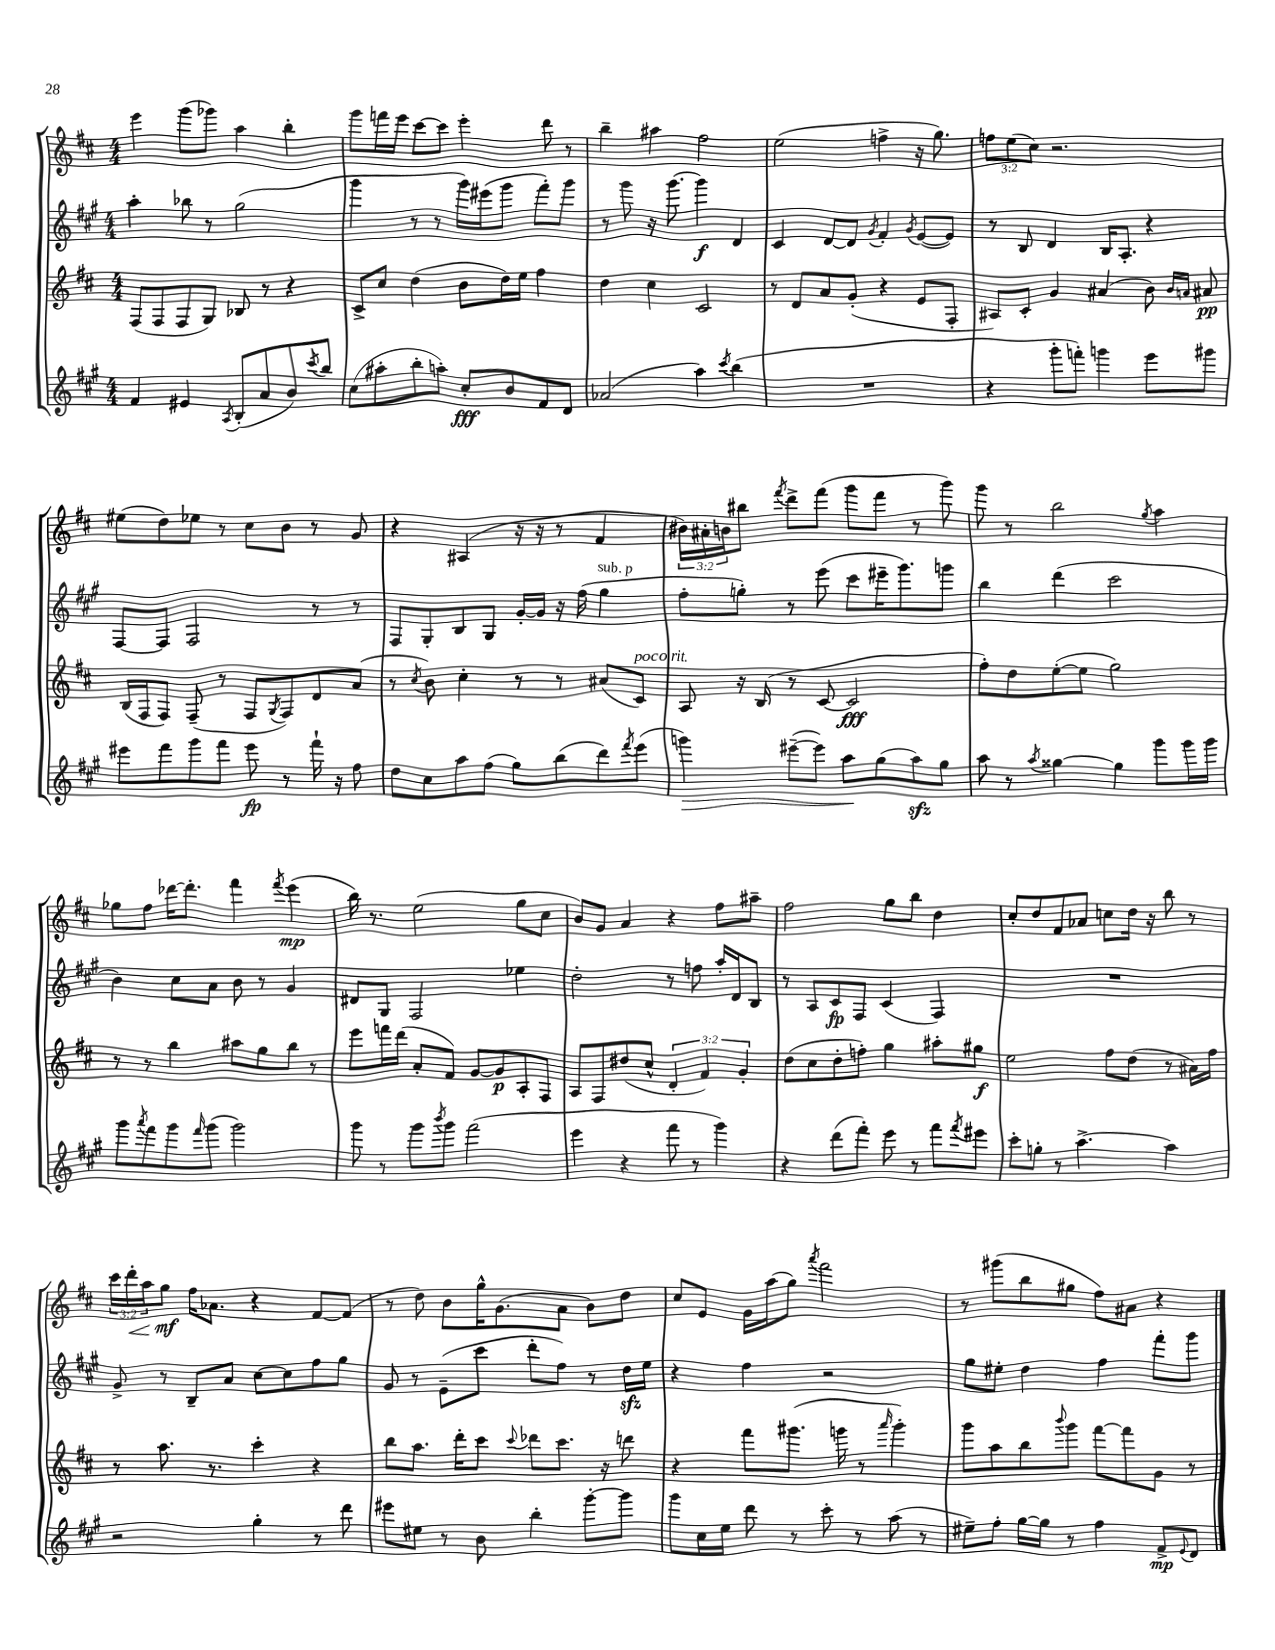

**kern	**dynam	**kern	**dynam	**kern	**dynam	**kern	**dynam
*part4	*part4	*part3	*part3	*part2	*part2	*part1	*part1
*staff4	*staff4	*staff3	*staff3	*staff2	*staff2	*staff1	*staff1
*clefG2	*	*clefG2	*	*clefG2	*	*clefG2	*
*k[f#c#g#]	*	*k[f#c#]	*	*k[f#c#g#]	*	*k[f#c#]	*
*M4/4	*	*M4/4	*	*M4/4	*	*M4/4	*
=108	=108	=108	=108	=108	=108	=108	=108
4f#/	.	(8F#/L	.	4aa'\	.	4eee\	.
.	.	8F#/	.	.	.	.	.
4e#X/	.	8F#/	.	8bb-X\	.	(8ggg\L	.
.	.	8G/J)	.	8r	.	8ggg-X\J)	.
8qA/	.	.	.	.	.	.	.
(8B'/L	.	8B-X/	.	(2gg#\	.	4aa\	.
8a/	.	8r	.	.	.	.	.
8b/)	.	4r	.	.	.	4bb'\	.
8qccc#/	.	.	.	.	.	.	.
8bb/J	.	.	.	.	.	.	.
=109	=109	=109	=109	=109	=109	=109	=109
(8cc#\L	.	8c#^/L	.	4ggg#\	.	8ggg\L	.
8aa#X'\	.	8cc#/J	.	.	.	16fffn\L	.
.	.	.	.	.	.	16eee\JJ	.
8bb'\	.	(4dd\	.	8r	.	[8ccc#\L	.
8aan'\J)	.	.	.	8r	.	8ccc#\J]	.
8cc#'/L	fff	8b\L	.	16ggg#\LL)	.	4eee'\	.
.	.	.	.	(16eee#X\J	.	.	.
8b/	.	16dd\L)	.	8ggg#\J	.	.	.
.	.	16ee\JJ	.	.	.	.	.
8f#/	.	4ff#\	.	8fff#'\L)	.	8ddd\	.
8d/J	.	.	.	8ggg#\J	.	8r	.
=110	=110	=110	=110	=110	=110	=110	=110
(2a-X/	.	4dd\	.	8r	.	4bb~\	.
.	.	.	.	8ggg#\	.	.	.
.	.	4cc#\	.	16r	.	4aa#X\	.
.	.	.	.	[8.ggg#\	.	.	.
4aa\)	.	2c#/	.	4ggg#\]	f	2ff#\	.
8qccc#/	.	.	.	.	.	.	.
(4bb\	.	.	.	4d/	.	.	.
=111	=111	=111	=111	=111	=111	=111	=111
1r	.	8r	.	4c#/	.	(2ee\	.
.	.	8d/L	.	.	.	.	.
.	.	8a/	.	[8d/L	.	.	.
.	.	(8g'/J	.	8d/J]	.	.	.
.	.	.	.	8qg#/	.	.	.
.	.	4r	.	4f#'/	.	4ffn^\	.
.	.	.	.	8qg#/	.	.	.
.	.	8e/L	.	([8e/L	.	16r	.
.	.	.	.	.	.	8.gg\)	.
.	.	8F#'/J	.	8e/J])	.	.	.
=112	=112	=112	=112	=112	=112	=112	=112
4r	.	8A#X/L)	.	8r	.	12ffn\L	.
.	.	.	.	.	.	(12ee\	.
.	.	8c#'/J	.	8B/	.	.	.
.	.	.	.	.	.	12cc#\J)	.
8ggg#'\L	.	4g/	.	4d/	.	2.r	.
8fffn'\J)	.	.	.	.	.	.	.
4gggn\	.	(4a#X/	.	16B/KL	.	.	.
.	.	.	.	8.A'/J	.	.	.
8eee\L	.	8b\)	.	4r	.	.	.
.	.	16qqb/LL	.	.	.	.	.
.	.	16qqan/JJ	.	.	.	.	.
8ggg#X\J	.	8a#X/	pp	.	.	.	.
!!LO:LB:g=z
=113	=113	=113	=113	=113	=113	=113	=113
8eee#X\L	.	(16B/LL	.	[8F#/L	.	(8ee#X\L	.
.	.	16F#/J	.	.	.	.	.
8fff#\	.	8F#/J)	.	8F#/J]	.	8dd\)	.
8ggg#\	.	(8F#~/	.	2F#/	.	8ee-X\J	.
8fff#\J	.	8r	.	.	.	8r	.
8eee#\	fp	8F#/L	.	.	.	8cc#\L	.
.	.	8qG/	.	.	.	.	.
8r	.	8F#/)	.	.	.	8b\J	.
16fff#`\	.	8d/	.	8r	.	8r	.
16r	.	.	.	.	.	.	.
8ff#\	.	(8a/J	.	8r	.	8g/	.
=114	=114	=114	=114	=114	=114	=114	=114
8dd\L	.	8r	.	8F#/L	.	4r	.
.	.	8qcc#/	.	.	.	.	.
8cc#\	.	8b\)	.	8G#'/	.	.	.
8aa\	.	4cc#'\	.	8B/	.	(4A#X/	.
(8ff#\J	.	.	.	8G#/J	.	.	.
8gg#\L)	.	8r	.	[16g#'/LL	.	16r	.
.	.	.	.	16g#/JJ]	.	16r	.
(8bb\	.	8r	.	16r	.	8r	.
.	.	.	.	(16ff#\	.	.	.
!	!	!	!	!LO:TX:a:i:t=sub. p	!	!	!
8ddd\)	.	(8a#X/L	.	4gg#\	.	4f#/	.
8qfff#/	.	.	.	.	.	.	.
!	!	!LO:TX:a:i:t=poco rit.	!	!	!	!	!
(8eee\J	.	8c#/J)	.	.	.	.	.
=115	=115	=115	=115	=115	=115	=115	=115
!	!LO:HP:b	!	!	!	!	!	!
4gggn\)	>	8A/	.	8ff#'\L	.	24b#X\LL)	.
.	.	.	.	.	.	24a#X'\	.
.	.	.	.	.	.	24bn\J	.
.	.	16r	.	8ggn'\J)	.	8bb#X\J	.
.	.	(16B/	.	.	.	.	.
.	.	.	.	.	.	8qfff#/	.
([8eee#X~\L	.	8r	.	8r	.	8ddd^\L	.
8eee#\J])	.	[8c#/	.	(8eee\	.	(8fff#\J	.
8aa\L	.	2c#/]	fff	8ccc#\L	.	8ggg\L	.
(8gg#\	]	.	.	16eee#X~\K	.	8fff#\J	.
.	.	.	.	8.ggg#\)	.	.	.
8aazz\)	.	.	.	.	.	8r	.
8gg#\J	.	.	.	8gggn\J	.	8ggg\)	.
=116	=116	=116	=116	=116	=116	=116	=116
8aa\	.	8ff#'\L)	.	4bb\	.	8ggg\	.
8r	.	8dd\	.	.	.	8r	.
8qaa/	.	.	.	.	.	.	.
[4gg##X\	.	([8ee'\	.	(4ddd\	.	2bb\	.
.	.	8ee\J]	.	.	.	.	.
4gg##\]	.	2gg\)	.	2ccc#\	.	.	.
.	.	.	.	.	.	8qgg/	.
8ggg#\L	.	.	.	.	.	4aa\	.
16ggg#\L	.	.	.	.	.	.	.
16ggg#\JJ	.	.	.	.	.	.	.
!!LO:LB:g=z
=117	=117	=117	=117	=117	=117	=117	=117
8ggg#\L	.	8r	.	4b\)	.	8gg-X\L	.
8qaaa/	.	.	.	.	.	.	.
8fff#\	.	8r	.	.	.	8ff#\J	.
8ggg#\	.	4bb\	.	8cc#\L	.	[16ddd-X\KL	.
.	.	.	.	.	.	8.ddd-'\J]	.
16qqfff#/	.	.	.	.	.	.	.
(8ggg#\J	.	.	.	8a\J	.	.	.
2ggg#\)	.	8aa#X\L	.	8b\	.	4fff#\	.
.	.	8gg\	.	8r	.	.	.
.	.	.	.	.	.	8qfff#/	.
.	.	8bb\J	.	4g#/	.	(4eee\	mp
.	.	8r	.	.	.	.	.
=118	=118	=118	=118	=118	=118	=118	=118
8ggg#\	.	8eee\L	.	8d#X/L	.	16bb\)	.
.	.	.	.	.	.	8.r	.
8r	.	16fffn\L	.	8G#/J	.	.	.
.	.	(16ddd\JJ	.	.	.	.	.
8ggg#\L	.	8a'/L	.	2F#/	.	(2ee\	.
8qbbb/	.	.	.	.	.	.	.
8ggg#\J	.	8f#/J)	.	.	.	.	.
(2fff#\	.	[8g/L	.	.	.	.	.
.	.	8g/]	p	.	.	.	.
.	.	8A'/	.	4ee-X\	.	8gg\L	.
.	.	8F#/J	.	.	.	8cc#\J	.
=119	=119	=119	=119	=119	=119	=119	=119
4eee\	.	8A/L	.	2dd'\	.	8b/L)	.
.	.	8F#/	.	.	.	8g/J	.
4r	.	(8dd#X/	.	.	.	4a/	.
.	.	8cc#^^/J	.	.	.	.	.
8fff#\	.	6d'/	.	8r	.	4r	.
8r	.	.	.	8ffn\	.	.	.
.	.	6f#/)	.	.	.	.	.
4ggg#\)	.	.	.	16aa'/LL	.	8ff#\L	.
.	.	.	.	16d/J	.	.	.
.	.	6g'/	.	.	.	.	.
.	.	.	.	8B/J	.	8aa#X~\J	.
=120	=120	=120	=120	=120	=120	=120	=120
4r	.	(8dd\L	.	8r	.	2ff#\	.
.	.	8cc#\	.	8A/L	.	.	.
(8ddd\L	.	8dd'\	.	8c#/	fp	.	.
8fff#'\J)	.	8ffn'\J)	.	8F#/J	.	.	.
8eee\	.	4gg\	.	(4c#/	.	8gg\L	.
8r	.	.	.	.	.	8bb\J	.
8fff#\L	.	8aa#X'\L	.	4F#/)	.	4dd\	.
8qfff#/	.	.	.	.	.	.	.
8eee#X\J	.	8gg#X\J	f	.	.	.	.
=121	=121	=121	=121	=121	=121	=121	=121
8ccc#'\L	.	2ee\	.	1r	.	8cc#'/L	.
8ggn'\J	.	.	.	.	.	8dd/	.
8r	.	.	.	.	.	8f#/	.
[4.aa^\	.	.	.	.	.	8a-X/J	.
.	.	8ff#\L	.	.	.	8ccn\L	.
.	.	(8dd\J	.	.	.	16dd\Jk	.
.	.	.	.	.	.	16r	.
4aa\]	.	8r	.	.	.	8bb\	.
.	.	16a#X\LL)	.	.	.	8r	.
.	.	16ff#\JJ	.	.	.	.	.
!!LO:LB:g=z
=122	=122	=122	=122	=122	=122	=122	=122
2r	.	8r	.	8g#^/	.	24ccc#\LL	.
!	!	!	!	!	!	!	!LO:HP:b
.	.	.	.	.	.	24ddd'\	<
.	.	.	.	.	.	24aa\J	.
.	.	8.aa\	.	8r	.	8gg\J	mf
.	.	.	.	8B~/L	.	16ff#\KL	[
.	.	8.r	.	.	.	8.a-X\J	.
.	.	.	.	8a/J	.	.	.
4gg#'\	.	4ccc#'\	.	[8cc#\L	.	4r	.
.	.	.	.	8cc#\]	.	.	.
8r	.	4r	.	8ff#\	.	[8f#/L	.
8ddd\	.	.	.	8gg#\J	.	(8f#/J]	.
=123	=123	=123	=123	=123	=123	=123	=123
8eee#X\L	.	8bb\L	.	8g#/	.	8r	.
8ee#X\J	.	8.aa\J	.	8r	.	8dd\)	.
8r	.	.	.	(8e~\L	.	8b\L	.
.	.	16ddd'\KL	.	.	.	.	.
8b\	.	8ccc#\J	.	8ccc#\J	.	16gg^^\K	.
.	.	.	.	.	.	(8.g\	.
.	.	8qqccc#/	.	.	.	.	.
4bb'\	.	8ddd-X\L	.	8ddd'\L	.	.	.
.	.	8.ccc#\J	.	8ff#\J)	.	8a\J	.
[8ggg#'\L	.	.	.	8r	.	8b\L)	.
.	.	16r	.	.	.	.	.
8ggg#\J]	.	8dddn\	.	16ddzz\LL	.	8dd\J	.
.	.	.	.	16ee\JJ	.	.	.
=124	=124	=124	=124	=124	=124	=124	=124
8ggg#\L	.	4r	.	4r	.	8cc#/L	.
16cc#\L	.	.	.	.	.	8e/J	.
16ee\JJ	.	.	.	.	.	.	.
8ddd\	.	8fff#\L	.	4ff#\	.	16g\LL	.
.	.	.	.	.	.	(16aa\J	.
8r	.	(8.ggg#X\J	.	.	.	8gg\J)	.
.	.	.	.	.	.	8qaaa/	.
8ccc#'\	.	.	.	2r	.	2fff#\	.
.	.	16gggn\	.	.	.	.	.
8r	.	8r	.	.	.	.	.
.	.	16qqaaa/	.	.	.	.	.
(8aa\	.	4ggg'\)	.	.	.	.	.
8r	.	.	.	.	.	.	.
=125	=125	=125	=125	=125	=125	=125	=125
8ee#X~\L)	.	8ggg\L	.	8gg#\L	.	8r	.
8ff#'\J	.	8aa\	.	8ee#X'\J	.	(8ggg#X\L	.
[16gg#\LL	.	8bb\	.	4dd\	.	8bb\	.
16gg#\JJ]	.	.	.	.	.	.	.
.	.	8qqbbb/	.	.	.	.	.
8r	.	8ggg\J	.	.	.	8gg#X\J	.
4ff#\	.	[8fff#\L	.	4ff#\	.	8ff#\L)	.
.	.	8fff#\]	.	.	.	8a#X\J	.
8f#^/L	mp	8g\J	.	8fff#'\L	.	4r	.
8qqe/	.	.	.	.	.	.	.
8d/J	.	8r	.	8ggg#\J	.	.	.
==	==	==	==	==	==	==	==
*-	*-	*-	*-	*-	*-	*-	*-
